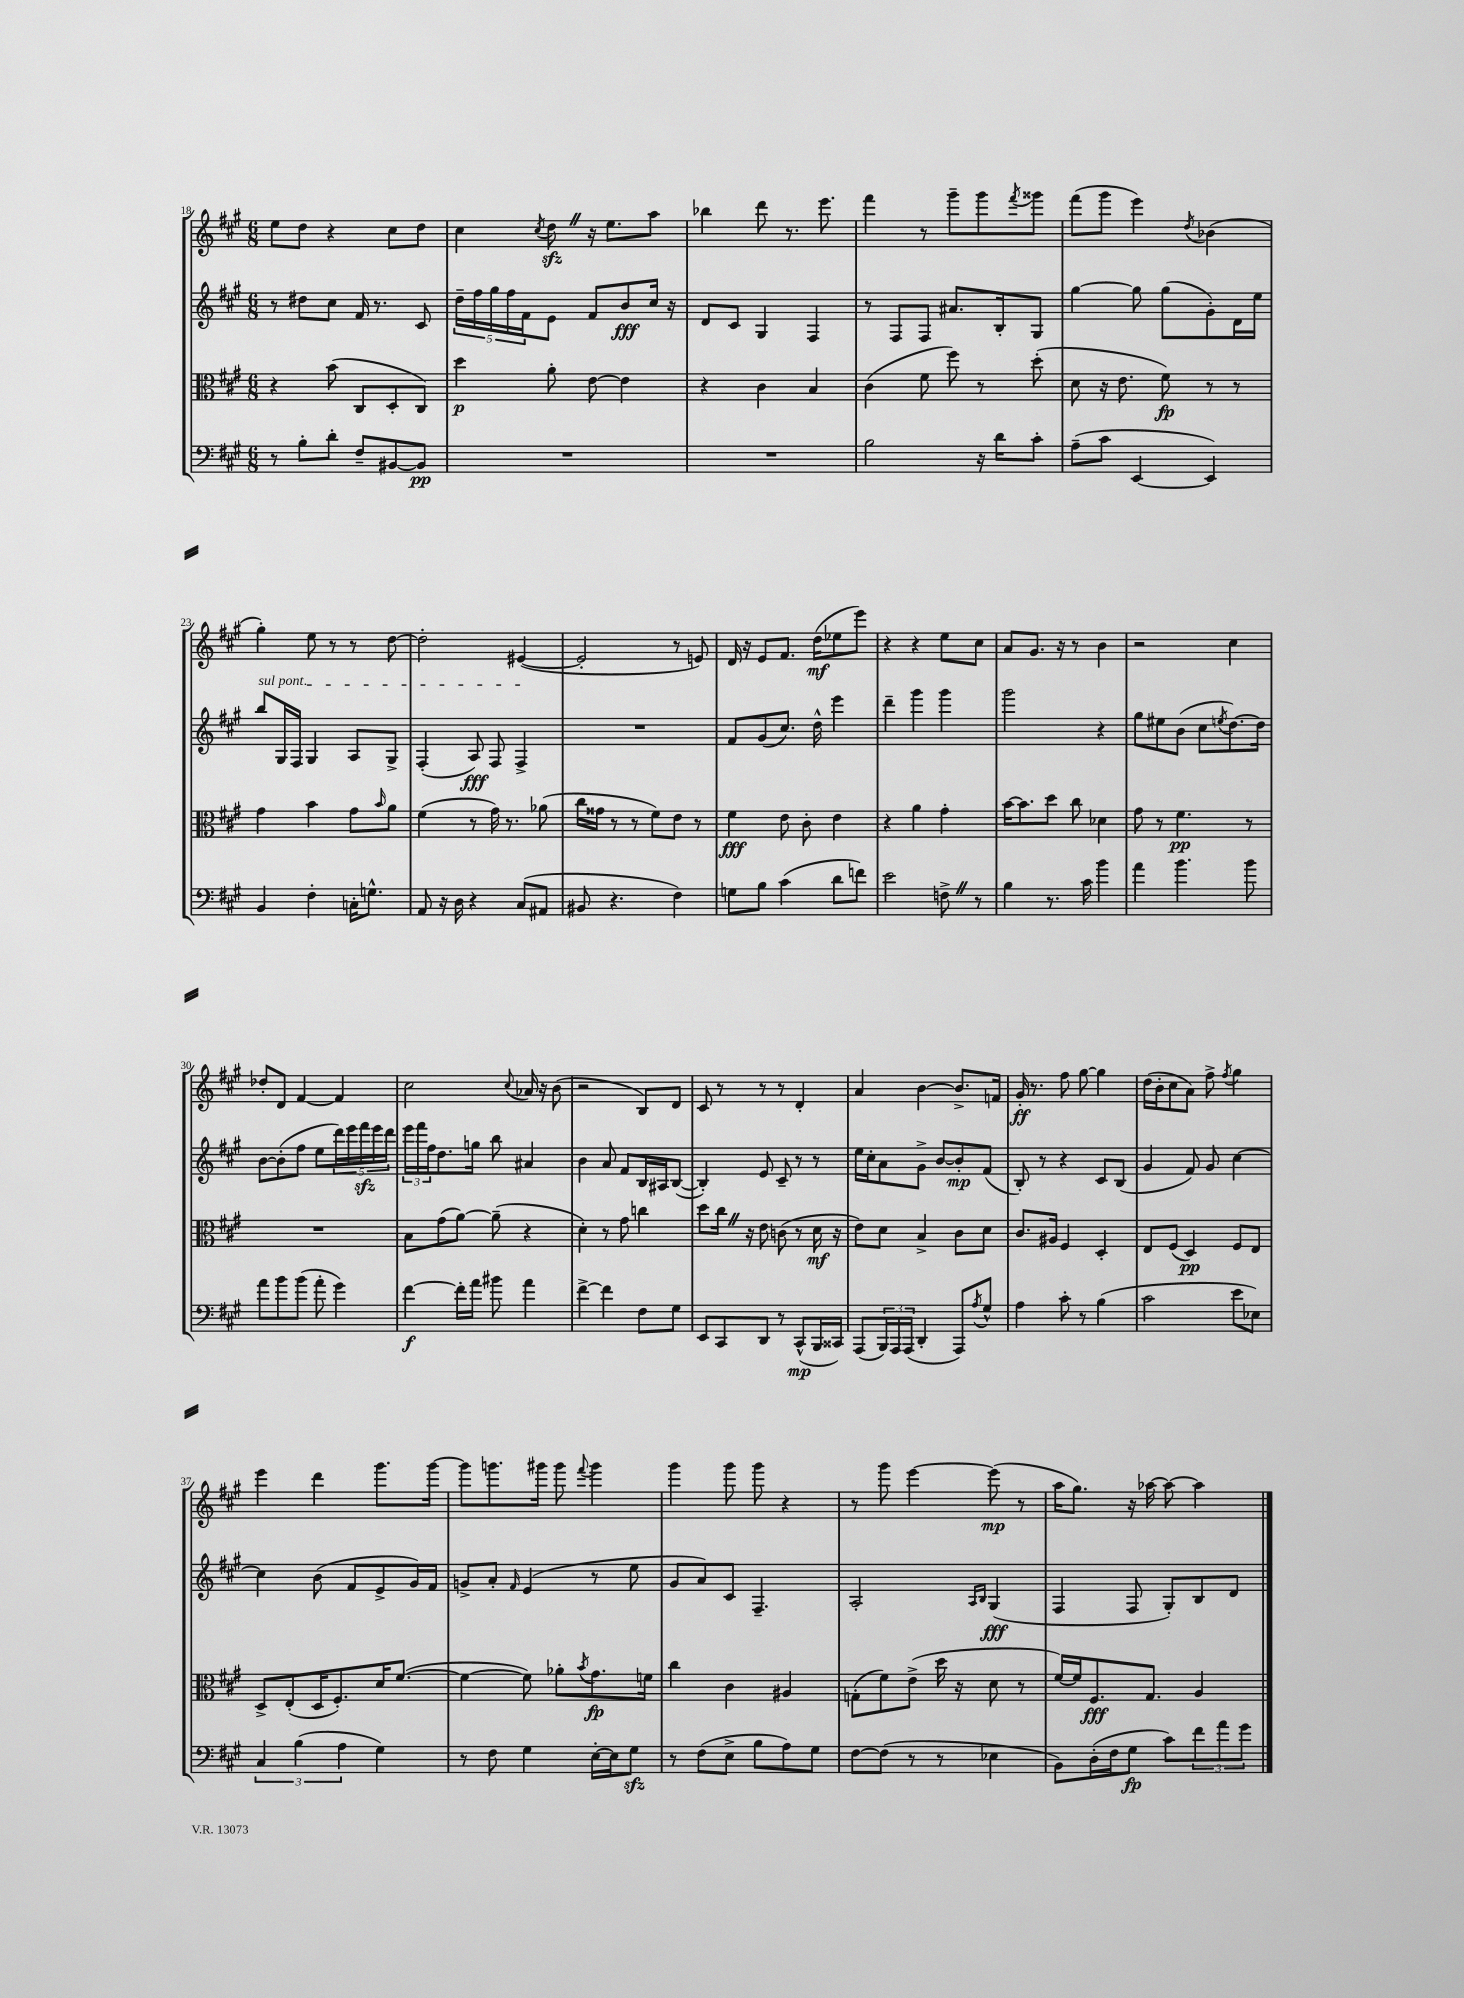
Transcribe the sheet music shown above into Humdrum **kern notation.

**kern	**kern	**kern	**kern
*staff4	*staff3	*staff2	*staff1
*clefF4	*clefC3	*clefG2	*clefG2
*k[f#c#g#]	*k[f#c#g#]	*k[f#c#g#]	*k[f#c#g#]
*M6/8	*M6/8	*M6/8	*M6/8
8r	4r	8r	8ee\L
8B'\L	.	8dd#\L	8dd\J
8d'\J	(8b\	8cc#\J	4r
8F#~/L	8C#/L	16f#/	.
.	.	8.r	.
[8BB#/	8D'/	.	8cc#\L
8BB#/]J	8C#/J)	8c#/	8dd\J
=	=	=	=
2.r	4dd\	20dd~\LL	4cc#\
.	.	20ff#\	.
.	.	20gg#\	.
.	.	20ff#\	.
.	.	20f#\J	.
.	.	.	8qcc#/
.	8a'\	8e\J	8dd\
.	[8e\	8f#/L	16r
.	.	.	8.ee\L
.	4e\]	8b/	.
.	.	16cc#/Jk	8aa\J
.	.	16r	.
=	=	=	=
2.r	4r	8d/L	4bb-\
.	.	8c#/J	.
.	4c#\	4G#/	8ddd\
.	.	.	8.r
.	4B/	4F#/	.
.	.	.	8.eee\
=	=	=	=
2B\	(4c#\	8r	4fff#\
.	.	8F#/L	.
.	8f#\	8F#/J	8r
.	8ff#\)	8.a#/L	8ggg#~\L
16r	8r	.	8ggg#\
16d\LK	.	16B'/k	.
.	.	.	8qfff#/
8c#'\J	(8dd'\	8G#/J	8ggg##\J
=	=	=	=
(8A~\L	8d\	[4gg#\	(8fff#\L
8c#\J	16r	.	8ggg#\J
.	8.e\	.	.
[4EE/	.	8gg#\]	4eee\)
.	8f#\)	(8gg#\L	.
.	.	.	8qdd/
4EE/])	8r	8g#'\)	(4b-\
.	8r	16d\L	.
.	.	16ee\JJ	.
=	=	=	=
4BB/	4g#\	8bb/L	4gg#'\)
.	.	16G#/L	.
.	.	16F#/JJ	.
4F#'\	4b\	4G#/	8ee\
.	.	.	8r
16C'\LK	8g#\L	8A/L	8r
8.G^^\J	.	.	.
.	16qqb/	.	.
.	8a\J	8G#^/J	[8dd\
=	=	=	=
8AA/	(4f#\	(4F#'/	2dd'\]
16r	.	.	.
16D\	.	.	.
4r	8r	8A/)	.
.	16g#\)	8F#/	.
.	8.r	.	.
(8C#/L	.	4F#^/	([4e#/
8AA#/J	(8a-\	.	.
=	=	=	=
8BB#/	16cc#\LL	2.r	2e#'/]
.	16g##\JJ	.	.
4.r	8r	.	.
.	8r	.	.
.	8f#\L)	.	.
4F#\)	8e\J	.	8r
.	8r	.	8e/)
=	=	=	=
8G\L	4f#\	8f#/L	16d/
.	.	.	16r
8B\J	.	(8g#/	8e/L
(4c#\	8e\	8.cc#/J)	8.f#/J
.	8c#'\	.	.
.	.	16dd^^\	(16dd\LK
8d\L	4e\	4eee\	8ee-\
8f\J)	.	.	8eee\J)
=	=	=	=
2e\	4r	4ddd~\	4r
.	4a\	4ggg#\	4r
8F^\	4g#'\	4ggg#\	8ee\L
8r	.	.	8cc#\J
=	=	=	=
4B\	[16b\LK	2ggg#\	8a/L
.	8.b\]	.	.
.	.	.	8.g#/J
8.r	8dd\J	.	.
.	.	.	16r
.	8cc#\	.	8r
16c#\	.	.	.
4b\	4d-\	4r	4b\
=	=	=	=
4a\	8g#\	8gg#\L	2r
.	8r	8ee#\	.
4.b\	4.f#\	(8b\J	.
.	.	8cc#\L	.
.	.	8qee/	.
.	.	[8.dd\)	4cc#\
8b\	8r	.	.
.	.	16dd\]Jk	.
=	=	=	=
8a\L	2.r	[8b\L	8dd-'/L
8b\	.	(8b'\]	8d/J
(8b\J	.	8ff#\J	[4f#/
8a'\	.	8ee\L	.
4g#\)	.	20ddd\L)	4f#/]
.	.	20eee\	.
.	.	20fff#\	.
.	.	20eee\	.
.	.	20ddd\JJ	.
=	=	=	=
[4f#\	8B\L	24eee\LL	2cc#\
.	.	24fff#\	.
.	.	24ff#\J	.
.	(8g#\	8.dd\	.
16f#'\]LL	[8a\J)	.	.
16a\JJ	.	16gg\Jk	.
8b#\	(8a~\]	8bb\	.
.	.	.	8qqcc#/
4a\	4r	4a#/	16a-/
.	.	.	16r
.	.	.	(8b\
=	=	=	=
[4f#^\	4d'\)	4b\	2r
4f#\]	8r	8a/	.
.	8g#\	8f#/L	.
8F#\L	4cc\	16B/L	8B/L)
.	.	16A#/J	.
8G#\J	.	([8B/J	8d/J
=	=	=	=
8EE/L	8dd\L	4B'/])	8c#/
8CC#/	16cc#\Jk	.	8r
.	16r	.	.
8DD/J	8e\	8e/	8r
8r	(8c\	8c#~/	8r
(8CC#^^/L	8r	8r	4d'/
16BBB/L	16d\	8r	.
16CC##/JJ)	16r	.	.
=	=	=	=
(8AAA/L	8e\L)	16ee\LL	4a/
.	.	16cc#'\J	.
24BBB/L)	8d\J	8a\	.
24AAA/	.	.	.
(24AAA/JJ	.	.	.
4DD'/	4B^/	8g#^\J	[4b\
.	.	[8b/L	.
8AAA/L)	8c#\L	8b'/]	8.b^/]L
8qA/	.	.	.
8G#^^/J	8d\J	(8f#/J	.
.	.	.	16f/Jk
=	=	=	=
4A\	8.c#/L	8B'/)	16g#'/
.	.	.	8.r
.	.	8r	.
.	16A#/Jk	.	.
8c#'\	4F#/	4r	8ff#\
8r	.	.	[8gg#\
(4B\	4D'/	8c#/L	4gg#\]
.	.	(8B/J	.
=	=	=	=
2c#\	8E/L	4g#/	(16dd\LL
.	.	.	16b'\J
.	(8F#/J	.	8cc#\
.	4D/)	8f#/)	8a\J)
.	.	8g#/	8ff#^\
.	.	.	8qff#/
8e\L	8F#/L	[4cc#\	4gg#\
8E-\J)	8E/J	.	.
=	=	=	=
6C#/	8D^/L	4cc#\]	4eee\
.	(8E'/	.	.
(6B\	.	.	.
.	16D/K	(8b\	4ddd\
.	8.F#'/)	.	.
6A\	.	.	.
.	.	8f#/L	.
4G#\)	16d/K	8e^/	8.ggg#\L
.	([8.f#/J	.	.
.	.	16g#/L)	.
.	.	16f#/JJ	[16ggg#\Jk
=	=	=	=
8r	4f#\_	8g^/L	8ggg#\]L
8F#\	.	8a'/J	8.ggg\
.	.	16qqf#/	.
4G#\	8f#\])	(4e/	.
.	.	.	16ggg#\Jk
.	8a-'\L	.	8ggg#\
.	8qb/	.	8qqfff#/
[16E'\LL	8.g#\	8r	4ggg#\
16E\]J	.	.	.
8G#\J	.	8ee\	.
.	16f\Jk	.	.
=	=	=	=
8r	4cc#\	8g#/L	4ggg#\
(8F#\L	.	8a/)	.
8E^\J	4c#\	8c#/J	8ggg#\
8B\L	.	4.F#~/	8ggg#\
8A\)	4A#/	.	4r
8G#\J	.	.	.
=	=	=	=
[8F#\L	(8G'\L	2A'/	8r
(8F#\]J	8f#\)	.	8ggg#\
8r	(8e^\J	.	[4eee\
8r	16dd\	.	.
.	16r	.	.
.	.	16qqA/LL	.
.	.	16qqB/JJ	.
4E-\	8d\	(4G#/	(8eee\]
.	8r	.	8r
=	=	=	=
8BB\L)	[16f#/LL)	4F#/	16aa\LK
.	16f#/]J	.	8.gg#\J)
(16D'\L	8.F#/	.	.
16F#\J	.	.	.
8G#\J	.	8F#/	16r
.	8.G#/J	.	[16aa-\
8c#\L)	.	8G#'/L)	8aa-\_
12f#\	4A/	8B/	4aa-\]
12a\	.	.	.
.	.	8d/J	.
12g#\J	.	.	.
==	==	==	==
*-	*-	*-	*-
